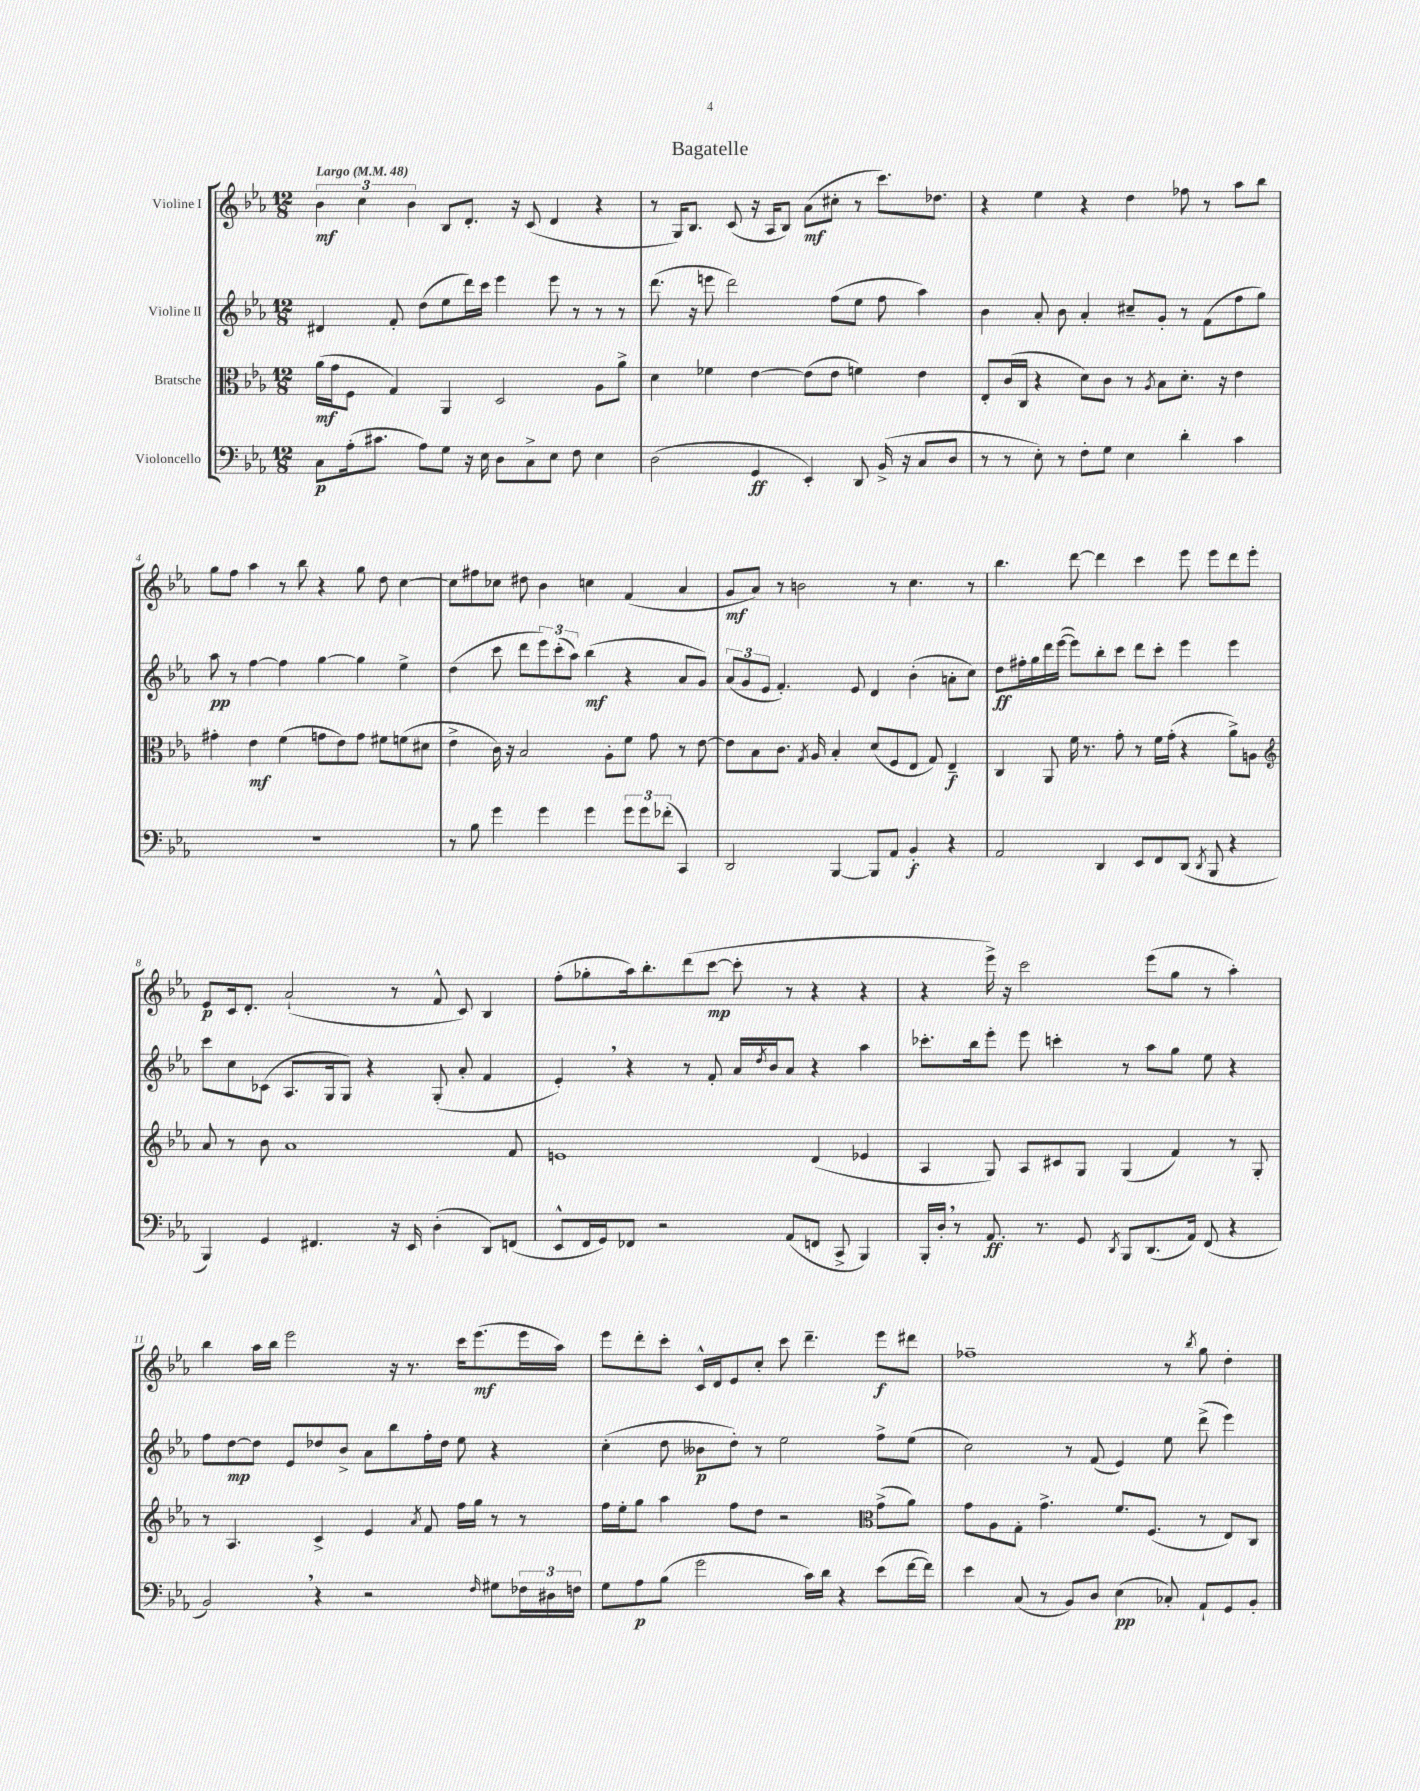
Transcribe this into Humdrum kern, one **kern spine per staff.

**kern	**kern	**kern	**kern
*staff4	*staff3	*staff2	*staff1
*clefF4	*clefC3	*clefG2	*clefG2
*k[b-e-a-]	*k[b-e-a-]	*k[b-e-a-]	*k[b-e-a-]
*M12/8	*M12/8	*M12/8	*M12/8
*MM48	*MM48	*MM48	*MM48
8C\L	(16a-\LL	4d#/	6b-\
.	16g\J	.	.
(16A-'\k	8F\J	.	.
.	.	.	6cc\
8.c#\J	.	.	.
.	4G/)	8f'/	.
.	.	.	6b-\
8A-\L)	.	(8dd\L	.
8G\J	4AA-/	8ee-\	8B-/L
16r	.	16ddd\L)	8.d'/J
16E-\	.	16ccc\JJ	.
8D\L	2D/	4eee-\	.
.	.	.	16r
8C^\	.	.	(8c/
8E-\J	.	8eee-\	4d/
8F\	.	8r	.
4E-\	8A-\L	8r	4r
.	8a-^\J	8r	.
=	=	=	=
(2D\	4d\	(8.ddd\	8r
.	.	.	16G/LK)
.	.	16r	8.B-/J
.	4f-\	8eee\	.
.	.	2ddd\)	(8c/
4GG/	[4e-\	.	16r
.	.	.	16A-/LK
.	.	.	8B-/J)
4EE-'/)	(8e-\]L	.	(8a-\L
.	8e-\J	(8ff\L	8cc#'\J
8DD/	4f\)	8ee-\J	8r
(16BB-^/	.	8ff\	8.ccc\L)
16r	.	.	.
8C/L	4e-\	4aa-\)	.
.	.	.	8.dd-\J
8D/J	.	.	.
=	=	=	=
8r	8E-'/L	4b-\	4r
8r	(16c/L	.	.
.	16C/JJ	.	.
8E-'\)	4r	8a-'/	4ee-\
8r	.	8b-\	.
8F'\L	8d\L)	4a-'/	4r
8G\J	8c\J	.	.
4E-\	8r	8cc#~/L	4dd\
.	8qA-/	.	.
.	8B-\L	8g'/J	.
4d'\	8.d'\J	8r	8ff-\
.	.	(8f\L	8r
.	16r	.	.
4c\	4e-\	8ff\	8aa-\L
.	.	8gg\J)	8bb-\J
=	=	=	=
1.r	4g#'\	8aa-\	8gg\L
.	.	8r	8ff\J
.	4e-\	[4ff\	4aa-\
.	(4f\	4ff\]	8r
.	.	.	8bb-\
.	8g\L	[4gg\	4r
.	8e-\)	.	.
.	8g\J	4gg\]	8gg\
.	8f#\L	.	8dd\
.	(8f\	4ee-^\	[4cc\
.	8d#\J	.	.
=	=	=	=
8r	4e-^\	(4dd\	8cc\]L
8B-\	.	.	8ff#\
4g\	16c\)	8ccc\	8cc-\J
.	16r	.	.
.	2B-/	8ddd\L	8dd#\
4g\	.	12eee-\)	4b-\
.	.	(12ccc'\	.
.	.	12aa-\J)	.
4g\	.	(4bb-\	4cc\
.	8A-'\L	.	.
12g\L	8f\J	4r	(4f/
12g\	.	.	.
.	8g\	.	.
(12f-'\J	.	.	.
4CC/)	8r	8a-/L	4a-/
.	[8e-\	8g/J)	.
=	=	=	=
2DD/	8e-\]L	(12a-/L	8g/L
.	.	12g/	.
.	8B-\	.	8a-/J)
.	.	12e-/J	.
.	8.c\J	4.f'/)	8r
.	.	.	2b\
.	8qG/	.	.
.	16A-/	.	.
[4BBB-/	4B-'/	.	.
.	.	8e-/	.
8BBB-/]L	(8d/L	4d/	.
8AA-/J	8F/	.	8r
4BB-'/	8E-/J	(4b-'\	4.cc\
.	8G/)	.	.
4r	4E-~/	8a'\L	.
.	.	8cc\J)	8r
=	=	=	=
2AA-/	4C/	8dd\L	4.bb-\
.	.	16ff#'\L	.
.	.	16gg\	.
.	8AA-/	16ddd\	.
.	.	([16eee-\JJ	.
.	16f\	8eee-\]L)	[8ddd\
.	8.r	.	.
4DD/	.	8bb-'\	4ddd\]
.	8g'\	8ccc\J	.
8EE-/L	8r	8ddd\L	4ccc\
8FF/	16f\LL	8ccc'\J	.
.	(16g'\JJ	.	.
(8DD/J	4r	4eee-\	8eee-\
8qDD/	.	.	.
8BBB-/	.	.	8eee-\L
4r	8a-^\L)	4eee-\	8ddd\
.	8A\J	.	8eee-'\J
=	=	=	=
*	*clefG2	*	*
4BBB-/)	8a-/	8ccc\L	8e-/L
.	8r	8cc\	16c/k
.	.	.	8.d'/J
4GG/	8b-\	(8c-\J	.
.	1a-	8.A-/L	(2a-`/
4.FF#/	.	.	.
.	.	16G/k	.
.	.	8G/J)	.
.	.	4r	.
16r	.	.	8r
16EE-/	.	.	.
(4D'\	.	(8G'/	8f^^/
.	.	8a-'/	8c/)
8DD/L)	.	4f/	4B-/
(8FF/J	8f/	.	.
=	=	=	=
8EE-^^/L	1e	4e-'/)	(8ff'\L
16FF/L	.	.	8gg-'\
16GG/J)	.	.	.
8FF-/J	.	4r	16aa-\k)
.	.	.	8.bb-'\
2r	.	.	.
.	.	8r	(8ddd\
.	.	8f'/	[8ccc\J
.	.	16a-/LL	8ccc'\]
.	.	8qdd/	.
.	.	16b-/J	.
(8AA-/L	.	8a-/J	8r
8FF/J	(4d/	4r	4r
8CC^/	.	.	.
4BBB-/)	4e-/	4aa-\	4r
=	=	=	=
16BBB-'/LL	4A-/	8.ccc-'\L	4r
16D'/JJ	.	.	.
8r	.	.	.
.	.	16bb-\k	.
8.AA-/	8G/)	8eee-'\J	16eee-^\)
.	.	.	16r
.	8A-/L	8eee-\	2ccc\
8.r	.	.	.
.	8c#/	4ccc'\	.
8GG/	8G/J	.	.
8qDD/	.	.	.
8BBB-/L	(4G/	8r	.
(8.DD/	.	8aa-\L	(8eee-\L
.	4f/)	8gg\J	8gg\J
16AA-/Jk)	.	.	.
(8FF/	.	8ee-\	8r
4r	8r	4r	4aa-'\)
.	8G'/	.	.
=	=	=	=
2BB-/)	8r	8ff\L	4bb-\
.	4.A-/	[8dd\	.
.	.	8dd\]J	16aa-\LL
.	.	.	16bb-\JJ
.	.	8e-/L	2eee-\
4r	4c^/	8dd-/	.
.	.	8b-^/J	.
2r	4e-/	8a-\L	.
.	.	8bb-\	16r
.	.	.	8.r
.	8qa-/	.	.
.	8f/	16ff'\L	.
.	.	16dd-\JJ	.
.	16ff\LL	8ee-\	16ccc\LK
.	16gg\JJ	.	(8.eee-\
16qqF/	.	.	.
8G#\L	8r	4r	.
24F-\L	8r	.	16eee-\L
24D#\	.	.	.
.	.	.	16aa-\JJ)
24F\JJ	.	.	.
=	=	=	=
8G\L	16ff\LL	(4cc'\	8eee-\L
.	16ee-'\J	.	.
8A-\	8gg\J	.	8ddd'\
(8B-\J	4aa-\	8dd\	8ccc'\J
2g\	.	8b--\L	16c^^/LL
.	.	.	16d/J
.	8ff\L	8dd'\J)	8e-/
.	8dd\J	8r	8cc'/J
.	2r	2ee-\	8ccc\
16c\LL)	.	.	4.ddd~\
16d\JJ	.	.	.
4r	.	.	.
*	*clefC3	*	*
(8e-\L	(8g^\L	8ff^\L	8eee-\L
[16f\L	8a-\J)	(8ee-\J	8ddd#\J
16f\]JJ)	.	.	.
=	=	=	=
4e-\	8g\L	2cc\)	1ff-~
.	8A-\	.	.
(8C/	8G'\J	.	.
8r	4.g^\	.	.
8BB-/L)	.	8r	.
8D/J	.	(8f/	.
(4E-\	8.f/L	4e-/)	.
.	(8.F/J	.	.
8C-'/)	.	8ee-\	8r
.	.	.	8qbb-/
8AA-`/L	8r	(8ddd^\	8gg\
8GG/	8E-/L)	4eee-\)	4dd'\
8BB-'/J	8C/J	.	.
==	==	==	==
*-	*-	*-	*-
